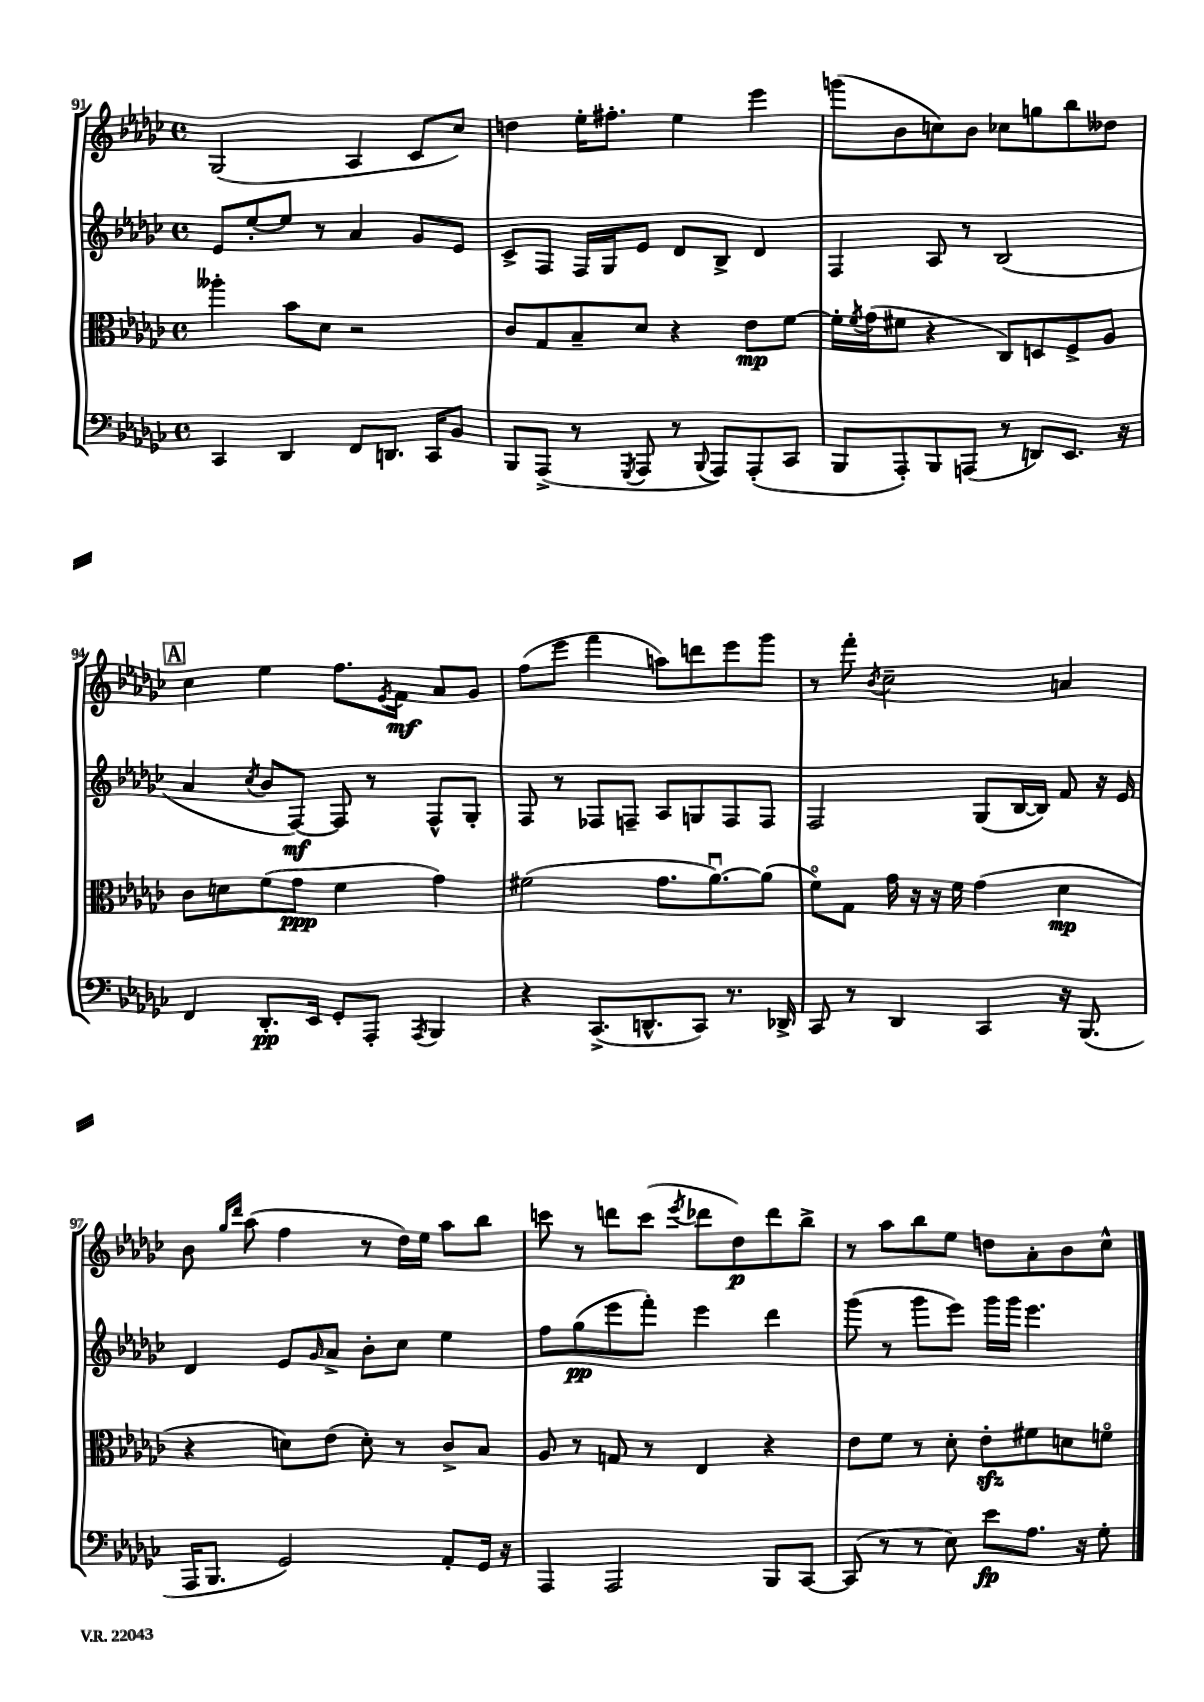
<<
\new StaffGroup <<
\new Staff = "s0" {
    \clef treble \key ges \major \defaultTimeSignature \time 4/4
    ges2( aes4 ces'8 ces''8) |
    d''4 ees''16-. fis''8.-. ees''4 ees'''4 |
    g'''8( bes'8 c''8) bes'8 ces''8 g''8 bes''8 deses''8 |
    \mark \markup { \box "A" } ces''4 ees''4 f''8. \acciaccatura { ees'8 } f'16\mf aes'8 ges'8 |
    f''8( ees'''8 f'''4 a''8) d'''8 ees'''8 ges'''8 |
    r8 f'''8-. \acciaccatura { bes'8 } ces''2-- a'4 |
    bes'8 \grace { ges''16 des'''16 } aes''8( f''4 r8 des''16) ees''16 aes''8 bes''8 |
    c'''8 r8 d'''8 c'''8( \acciaccatura { ees'''8 } des'''8 des''8\p) des'''8 bes''8-> |
    r8 aes''8 bes''8 ees''8 d''8 aes'8-. bes'8 ces''8-^ \bar "|." |
}
\new Staff = "s1" {
    \clef treble \key ges \major \defaultTimeSignature \time 4/4
    ees'8 ees''8~-. ees''8 r8 aes'4 ges'8 ees'8 |
    ces'8-> f8 f16 ges16 ees'8 des'8 bes8-> des'4 |
    f4 aes8 r8 bes2( |
    \mark \markup { \box "A" } aes'4 \acciaccatura { ces''8 } bes'8 f8~\mf) f8 r8 f8-^ ges8-. |
    f8 r8 fes8 f8-- aes8 g8 f8 f8 |
    f2 ges8( bes16~ bes16) f'8 r16 ees'16 |
    des'4 ees'8 \grace { ges'16 } aes'8-> bes'8-. ces''8 ees''4 |
    f''8 ges''8\pp( ees'''8 f'''8-.) ees'''4 des'''4 |
    ges'''8( r8 ges'''8 ees'''8) ges'''16 ges'''16 ees'''4. \bar "|." |
}
\new Staff = "s2" {
    \clef alto \key ges \major \defaultTimeSignature \time 4/4
    aeses''4-. bes'8 des'8 r2 |
    ces'8 ges8 bes8-- des'8 r4 ees'8\mp f'8~ |
    f'16-. \acciaccatura { f'8 } ges'16( fis'8 r4 ces8) d8 f8-> aes8 |
    \mark \markup { \box "A" } ces'8 d'8 f'8( ges'8\ppp f'4 ges'4) |
    fis'2( ges'8. aes'8.~\downbow) aes'8( |
    f'8\flageolet) ges8 ges'16 r16 r16 f'16 ges'4( des'4\mp |
    r4 d'8) ees'8( d'8-.) r8 ces'8-> bes8 |
    aes8 r8 g8 r8 ees4 r4 |
    ees'8 f'8 r8 des'8-. ees'8-.\sfz fis'8 d'8 f'8\flageolet \bar "|." |
}
\new Staff = "s3" {
    \clef bass \key ges \major \defaultTimeSignature \time 4/4
    ces,4 des,4 f,8 d,8. ces,16 bes,8 |
    bes,,8 aes,,8->( r8 \acciaccatura { ges,,8 } aes,,8 r8 \appoggiatura { bes,,8 } aes,,8) aes,,8-.( ces,8 |
    bes,,8 aes,,8-.) bes,,8 a,,8( r8 d,8) ees,8. r16 |
    \mark \markup { \box "A" } f,4 des,8.-.\pp ees,16 ges,8-. aes,,8-. \acciaccatura { aes,,8 } bes,,4 |
    r4 ces,8.->( d,8.-^ ces,8) r8. des,16-> |
    ces,8 r8 des,4 ces,4 r16 bes,,8.( |
    aes,,16 bes,,8. ges,2) aes,8-. ges,16 r16 |
    aes,,4 aes,,2 bes,,8 ces,8~ |
    ces,8( r8 r8 ees8) ees'8\fp aes8. r16 ges8-. \bar "|." |
}
>>
>>
\layout { \context { \Score currentBarNumber = #91 } }
